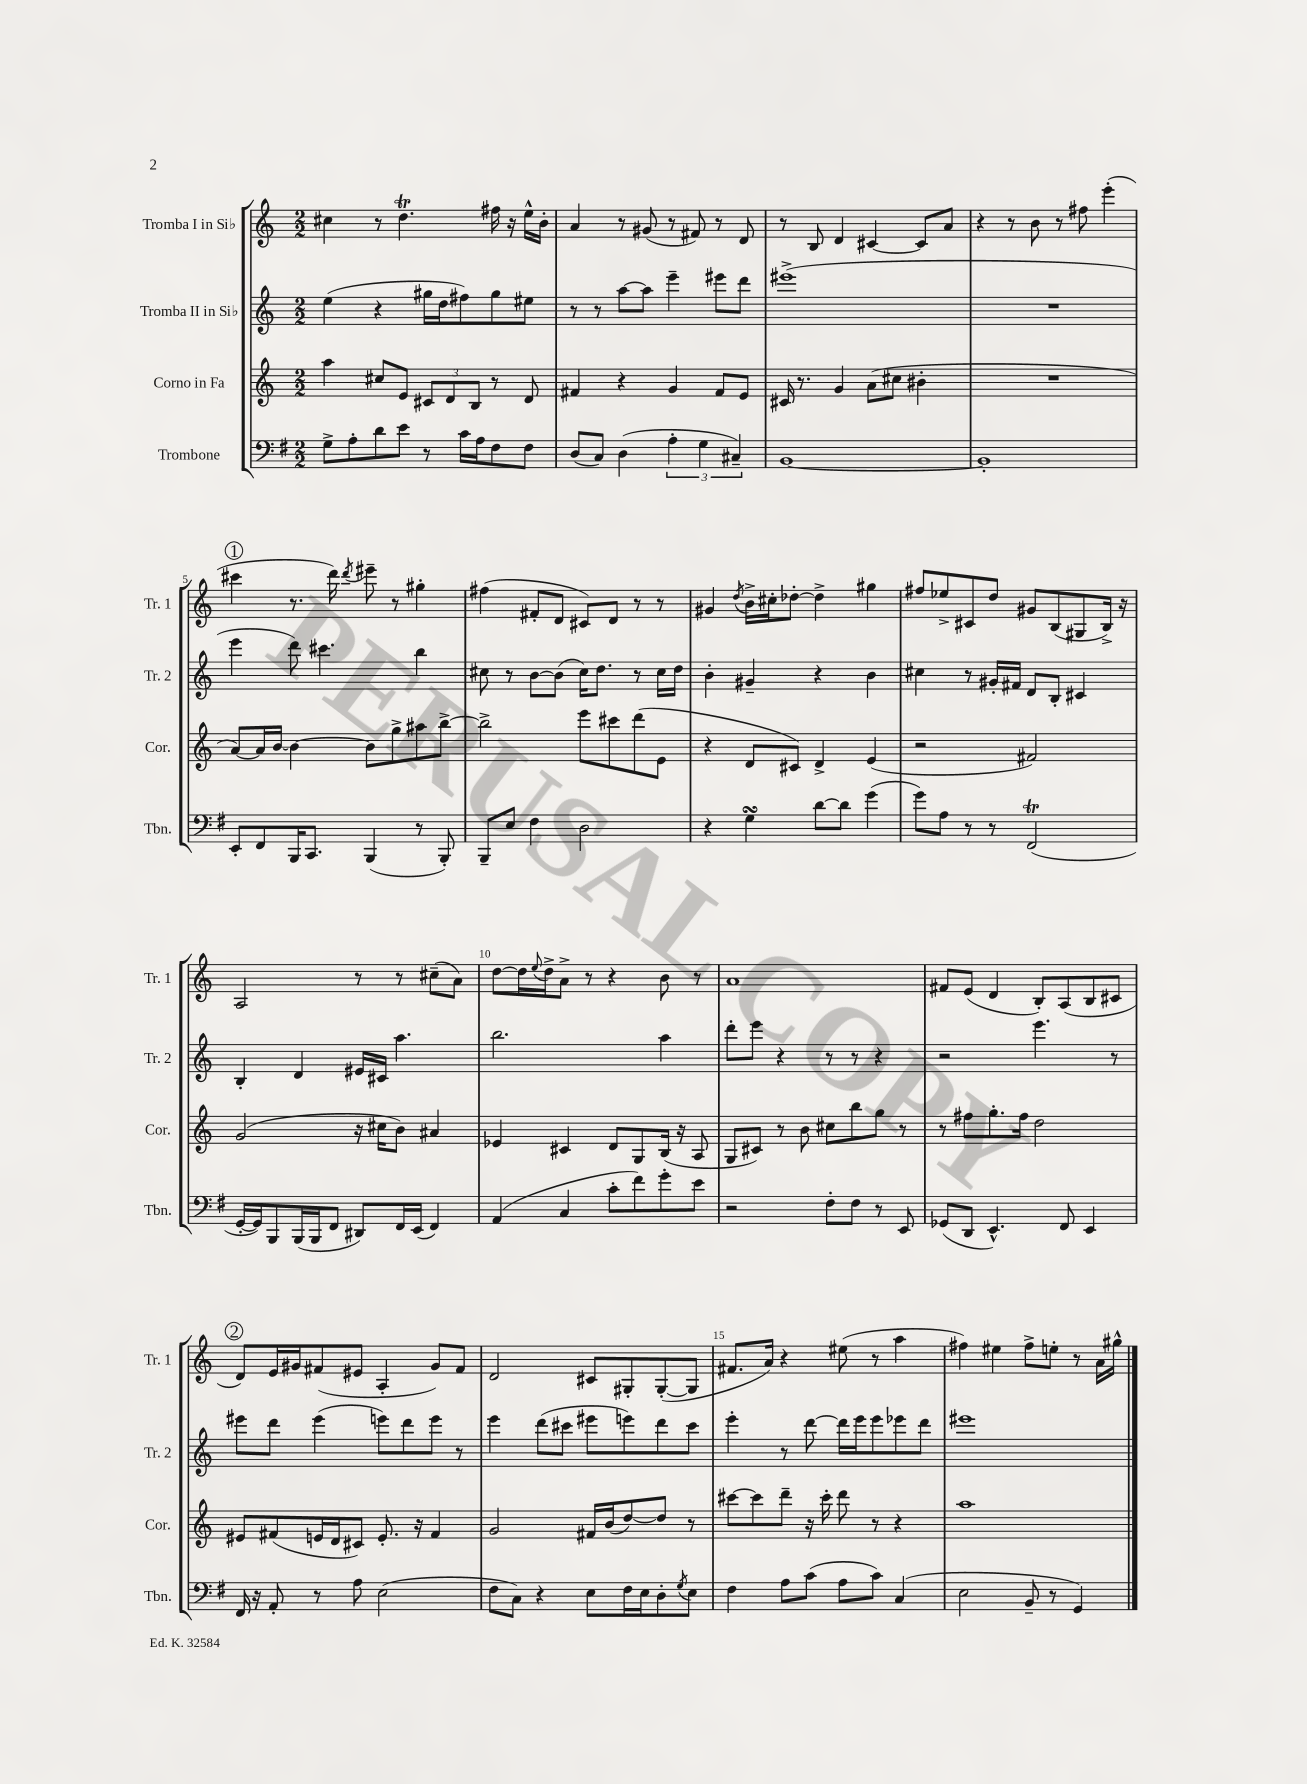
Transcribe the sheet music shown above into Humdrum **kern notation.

**kern	**kern	**kern	**kern
*staff4	*staff3	*staff2	*staff1
*clefF4	*clefG2	*clefG2	*clefG2
*k[f#]	*k[]	*k[]	*k[]
*M2/2	*M2/2	*M2/2	*M2/2
8G^\L	4aa\	(4ee\	4cc#\
8A'\	.	.	.
8d\	8cc#/L	4r	8r
8e\J	8e/J	.	4.dd\
8r	12c#/L	16gg#\LL	.
.	.	16dd\J	.
.	12d/	.	.
16c\LL	.	8ff#\)	.
.	12B/J	.	.
16A\J	.	.	.
8F#\	8r	8gg#\	16ff#\
.	.	.	16r
8F#\J	8d/	8ee#\J	16ee^^\LL
.	.	.	16b'\JJ
=	=	=	=
(8D/L	4f#/	8r	4a/
8C/J)	.	8r	.
(4D\	4r	[8aa\L	8r
.	.	8aa\]J	(8g#/
6A'\	4g/	4eee~\	8r
.	.	.	8f#/)
6G\	.	.	.
.	8f#/L	8eee#\L	8r
6C#~/)	.	.	.
.	8e/J	8ddd\J	8d/
=	=	=	=
[1BB	16c#/	(1eee#^	8r
.	8.r	.	.
.	.	.	8B/
.	4g/	.	4d/
.	(8a\L	.	[4c#/
.	8cc#\J	.	.
.	4b#'\	.	8c#/]L
.	.	.	8a/J
=	=	=	=
1BB']	1r	1r	4r
.	.	.	8r
.	.	.	8b\
.	.	.	8r
.	.	.	8ff#\
.	.	.	(4eee'\
=	=	=	=
8EE'/L	[8a/L)	4eee\	4ccc#\
8FF#/	16a/]L	.	.
.	[16b/JJ	.	.
16BBB/K	4b\_	8ddd\)	8.r
8.CC/J	.	.	.
.	.	4.ccc#\	.
.	.	.	16ddd\)
.	.	.	8qddd/
(4BBB/	8b\]L	.	8eee#~\
.	8gg^\	.	8r
8r	8aa#\	4bb\	4gg#'\
8BBB'/)	[8bb^\J	.	.
=	=	=	=
8BBB~/L	2bb^\]	8cc#\	(4ff#\
8E/J	.	8r	.
4F#\	.	[8b\L	8f#'/L
.	.	(8b\]J	8d/J
2D\	8eee\L	16cc#\LK)	8c#/L)
.	.	8.dd\J	.
.	8ccc#\	.	8d/J
.	(8ddd\	8r	8r
.	8e\J	16cc#\LL	8r
.	.	16dd\JJ	.
=	=	=	=
4r	4r	4b'\	4g#/
.	.	.	8qdd/
4G\	8d/L	4g#~/	16b^\LL
.	.	.	16cc#'\J
.	8c#/J)	.	[8dd-'\J
[8d\L	4d^/	4r	4dd-^\]
8d\]J	.	.	.
(4g\	(4e/	4b\	4gg#\
=	=	=	=
8g\L)	2r	4cc#\	8ff#/L
8A\J	.	.	8ee-^/
8r	.	8r	8c#/
8r	.	16g#'/LL	8dd/J
.	.	16f#/JJ	.
(2FF#/	2f#/)	8d/L	8g#/L
.	.	8B'/J	(8B/
.	.	4c#/	8G#/
.	.	.	16B^/Jk)
.	.	.	16r
=	=	=	=
[16GG'/LL	(2g/	4B'/	2A/
16GG/]J)	.	.	.
8BBB/	.	.	.
(16BBB/L	.	4d/	.
16BBB/J	.	.	.
8FF#/J	.	.	.
8DD#/L)	16r	16e#/LL	8r
.	16cc#\LK	16c#/JJ	.
16FF#/L	8b\J)	4.aa\	8r
(16EE/JJ	.	.	.
4FF#/)	4a#/	.	(8cc#~\L
.	.	.	8a\J)
=	=	=	=
(4AA/	4e-/	2.bb\	[8dd\L
.	.	.	16dd\]L
.	.	.	8qqee/
.	.	.	16dd^\J
4C/	4c#/	.	8a^\J
.	.	.	8r
8c'\L	8d/L	.	4r
8f#\)	8G/	.	.
8g'\	(16B/Jk	4aa\	8b\
.	16r	.	.
8e\J	8A/	.	8r
=	=	=	=
2r	8G/L	8ddd'\L	1a
.	8c#/J)	8eee\J	.
.	8r	4r	.
.	8b\	.	.
8F#'\L	8cc#\L	8r	.
8F#\J	8bb\	8r	.
8r	8gg\J	4r	.
8EE/	8r	.	.
=	=	=	=
(8GG-/L	8r	2r	8f#/L
8DD/J	8ff#\L	.	(8e/J
4.EE^^/)	8.gg'\	.	4d/
.	16ff#\Jk	.	.
.	2dd\	4.eee\	8B'/L)
8FF#/	.	.	(8A/
4EE/	.	.	8B/
.	.	8r	8c#/J
=	=	=	=
16FF#/	8e#/L	8eee#\L	8d/L)
16r	.	.	.
8AA'/	(8f#/	8ddd\J	16e/L
.	.	.	16g#/J
8r	16e/L	(4eee#\	(8f#/
.	16d/J	.	.
8A\	8c#/J)	.	8e#/J
(2E\	8.e'/	8eee\L)	4A'/
.	.	8ddd\	.
.	16r	.	.
.	4f#/	8eee\J	8g#/L)
.	.	8r	8f#/J
=	=	=	=
8F#\L	2g/	4eee\	2d/
8C\J)	.	.	.
4r	.	(8ddd\L	.
.	.	8ccc#\J	.
8E\L	16f#/LL	8eee#\L	8c#/L
.	(16b/J	.	.
16F#\L	[8dd/)	8eee\)	8G#'/
16E\J	.	.	.
8D'\	8dd/]J	8ddd\	([8G#'/
8qG/	.	.	.
8E\J	8r	8ccc#\J	8G#/]J
=	=	=	=
4F#\	[8ccc#\L	4eee'\	8.f#/L
.	8ccc#\]	.	.
.	.	.	16a/Jk)
8A\L	8ddd~\J	8r	4r
(8c\J	16r	[8ddd\	.
.	16ccc#'\	.	.
8A\L	8ddd\	16ddd\]LL	(8ee#\
.	.	16eee\J	.
8c\J)	8r	8eee\	8r
(4C/	4r	8eee-\	4aa\
.	.	8ddd\J	.
=	=	=	=
2E\	1aa	1eee#	4ff#\)
.	.	.	4ee#\
8BB~/	.	.	8ff#^\L
8r	.	.	8ee'\J
4GG/)	.	.	8r
.	.	.	16a\LL
.	.	.	16gg#^^\JJ
==	==	==	==
*-	*-	*-	*-
